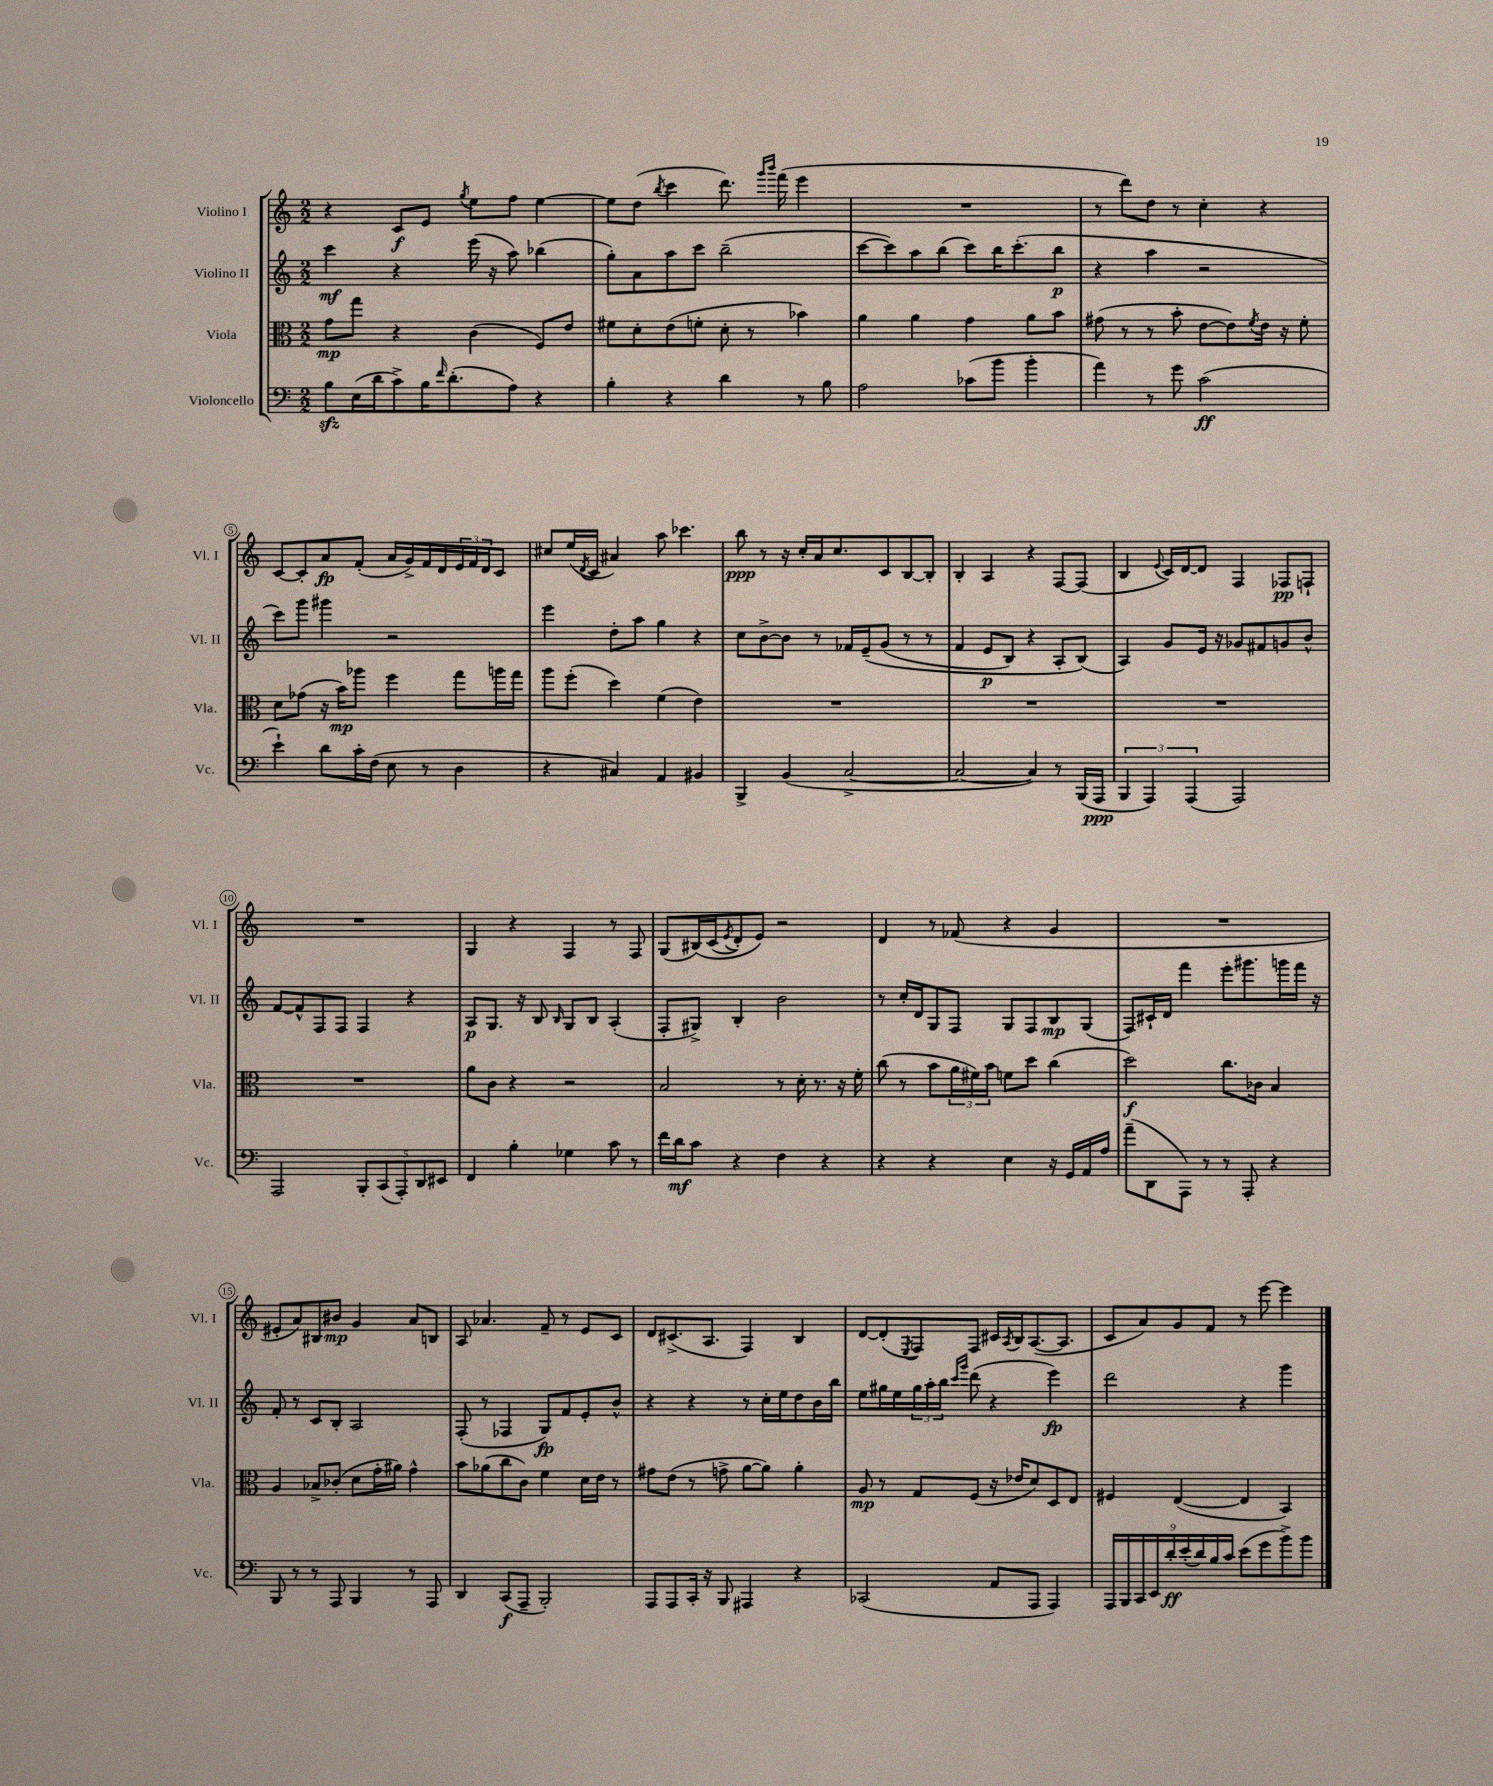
<<
\new StaffGroup <<
\new Staff = "s0" \with { instrumentName = "Violino I" shortInstrumentName = "Vl. I" } {
    \clef treble \key c \major \numericTimeSignature \time 2/2
    r4 c'8\f e'8 \acciaccatura { g''8 } e''8 f''8 e''4~ |
    e''8 d''8( \acciaccatura { b''8 } c'''4 d'''8.) \grace { g'''16 b'''16 } f'''16( e'''4 |
    R1 |
    r8 d'''8) d''8 r8 c''4-. r4 |
    c'8~ c'8-. a'8\fp f'8-.( a'16 g'16->) f'16 d'16 \tuplet 3/2 { e'16 f'16 d'16 } c'8 |
    cis''8 e''16( \acciaccatura { d'8 } c'16 ais'4) a''8 ces'''4. |
    b''8\ppp r8 r16 c''16-. a'16 c''8. c'8 b8~ b8-. |
    b4-. a4 r4 f8~ f8( |
    b4 \appoggiatura { e'8 } c'16) d'16~ d'8 f4 fes8\pp f8-! |
    R1 |
    g4 r4 f4 r8 f8 |
    g8( bis16)\( c'16( \acciaccatura { e'8 } d'8-.) e'8\) r2 |
    d'4 r8 fes'8( r4 g'4 |
    R1 |
    eis'8-. a'8) bis8 bis'8\mp g'4 a'8 b8 |
    a8 aes'4. f'8-- r8 e'8 c'8 |
    d'8 cis'8.->( a8. f4) b4 |
    d'8~ d'8-.( \acciaccatura { e8 } f8) f8 cis'16 \acciaccatura { a8 } b16 a8.~( a8. |
    c'8 a'8) g'8 f'8 r8 e'''8~ e'''4 \bar "|." |
}
\new Staff = "s1" \with { instrumentName = "Violino II" shortInstrumentName = "Vl. II" } {
    \clef treble \key c \major \numericTimeSignature \time 2/2
    c'''4\mf r4 e'''16( r16 a''8) bes''4( |
    g''8-.) a'8 a''8 c'''8 b''2--( |
    c'''8~ c'''8) a''8 b''8( c'''8) b''16 c'''8.-.( b''8\p |
    r4 a''4 r2 |
    c'''8) g'''8 gis'''4 r2 |
    e'''4 d''8-. a''8 g''4 r4 |
    c''8 b'8~-> b'8 r8 fes'16 e'16--\( g'8( r8 r8 |
    f'4 e'8\p b8) r4 a8-. b8(\) |
    a4) g'8 e'16 r16 ges'8 fis'8 g'8 b'8-^ |
    f'8~ f'8-^ f8 f8 f4 r4 |
    a8\p g8. r16 b8 \grace { b16 } g8 b8 a4-.( |
    f8-. gis8->) b4-. b'2 |
    r8 c''16-. d'16 g8 f8 g8 f8 b8\mp g8( |
    f8) cis'16-! d'16 f'''4 e'''8-. gis'''8. g'''16 f'''16 r16 |
    f'8-. r8 c'8 b8-. a2 |
    f8-.( r8 fes4 g8\fp) f'8 e'8-. b'8-^ |
    r4 r4 r8 c''16-. e''16 d''8 b'16 b''16 |
    e''8 gis''16 e''16 \tuplet 3/2 { gis''16 a''16-. b''16 } \grace { c'''16 g'''16 } d'''8( r4 e'''4\fp) |
    d'''2 r4 g'''4 \bar "|." |
}
\new Staff = "s2" \with { instrumentName = "Viola" shortInstrumentName = "Vla." } {
    \clef alto \key c \major \numericTimeSignature \time 2/2
    g'8\mp g''8 r4 c'4( f8) e'8 |
    fis'8 d'8-. e'8( f'8-. d'8-. r8 bes'4) |
    a'4 a'4 g'4 a'8 b'8 |
    gis'8( r8 r8 b'8-. e'8~ e'8) \acciaccatura { f'8 } e'16 r16 f'8-. |
    d'8 ges'8( r16 b'16\mp) aes''8 f''4 g''8 a''16 g''16 |
    a''8 f''8-.( d''4) f'4( e'4) |
    R1 |
    R1 |
    R1 |
    R1 |
    a'8 c'8 r4 r2 |
    b2 r8 d'16-. r8. r16 f'16-. |
    c''8( r8 b'8 \tuplet 3/2 { a'16 fis'16) b'16 } f'8 d''8 c''4( |
    d''2\f) c''8. ces'16 b4 |
    a4 bes8-> ces'8-.( d'8 g'16-. ais'16) g'4-^ |
    b'8 aes'8( c''8 c'8) f'4 d'16 e'16 r8 |
    gis'8 e'8( r8 g'8-> a'8~ a'8) a'4-. |
    a8\mp r8 g8 f8( r16 ees'16 d'8) d8 e8 |
    fis4 e4~( e4 b,4) \bar "|." |
}
\new Staff = "s3" \with { instrumentName = "Violoncello" shortInstrumentName = "Vc." } {
    \clef bass \key c \major \numericTimeSignature \time 2/2
    b8\sfz e16( d'16 c'8->) b16 \grace { f'16 } d'8.-.( a8) r4 |
    b4-. r4 d'4 r8 b8 |
    a2 ces'8( b'8 b'4-. |
    a'4) r8 g'8 c'2\ff( |
    e'4-!) d'8 c'16-. f16( e8 r8 d4 |
    r4 cis4) a,4 bis,4 |
    b,,4-> b,4( c2~-> |
    c2~ c4) r8 b,,16( a,,16\ppp |
    \tuplet 3/2 { b,,4 a,,4) a,,4( } a,,2) |
    a,,2 \tuplet 5/4 { b,,8-. c,8( a,,8-.) d,8 eis,8 } |
    f,4 b4-. ges4 c'8 r8 |
    f'16 d'16\mf c'8 r4 f4 r4 |
    r4 r4 e4 r16 g,16 a,16 a16 |
    a'8--( d,8 a,,8) r8 r8 a,,8-. r4 |
    b,,8 r8 r8 a,,8 b,,4 r8 a,,8 |
    d,4 c,8\f( a,,8-- b,,2-.) |
    a,,8 a,,8 c,16-. r16 b,,8 ais,,4 r4 |
    ces,2( a,8 a,,8 a,,4) |
    \tuplet 9/8 { a,,16 b,,16 c,16 e,16 d'16-.\ff e'16-.( d'16) b16 c'16 } e'8( g'8 b'8->) b'8 \bar "|." |
}
>>
>>
\layout { \context { \Score \override BarNumber.stencil = #(make-stencil-circler 0.1 0.3 ly:text-interface::print) } }
